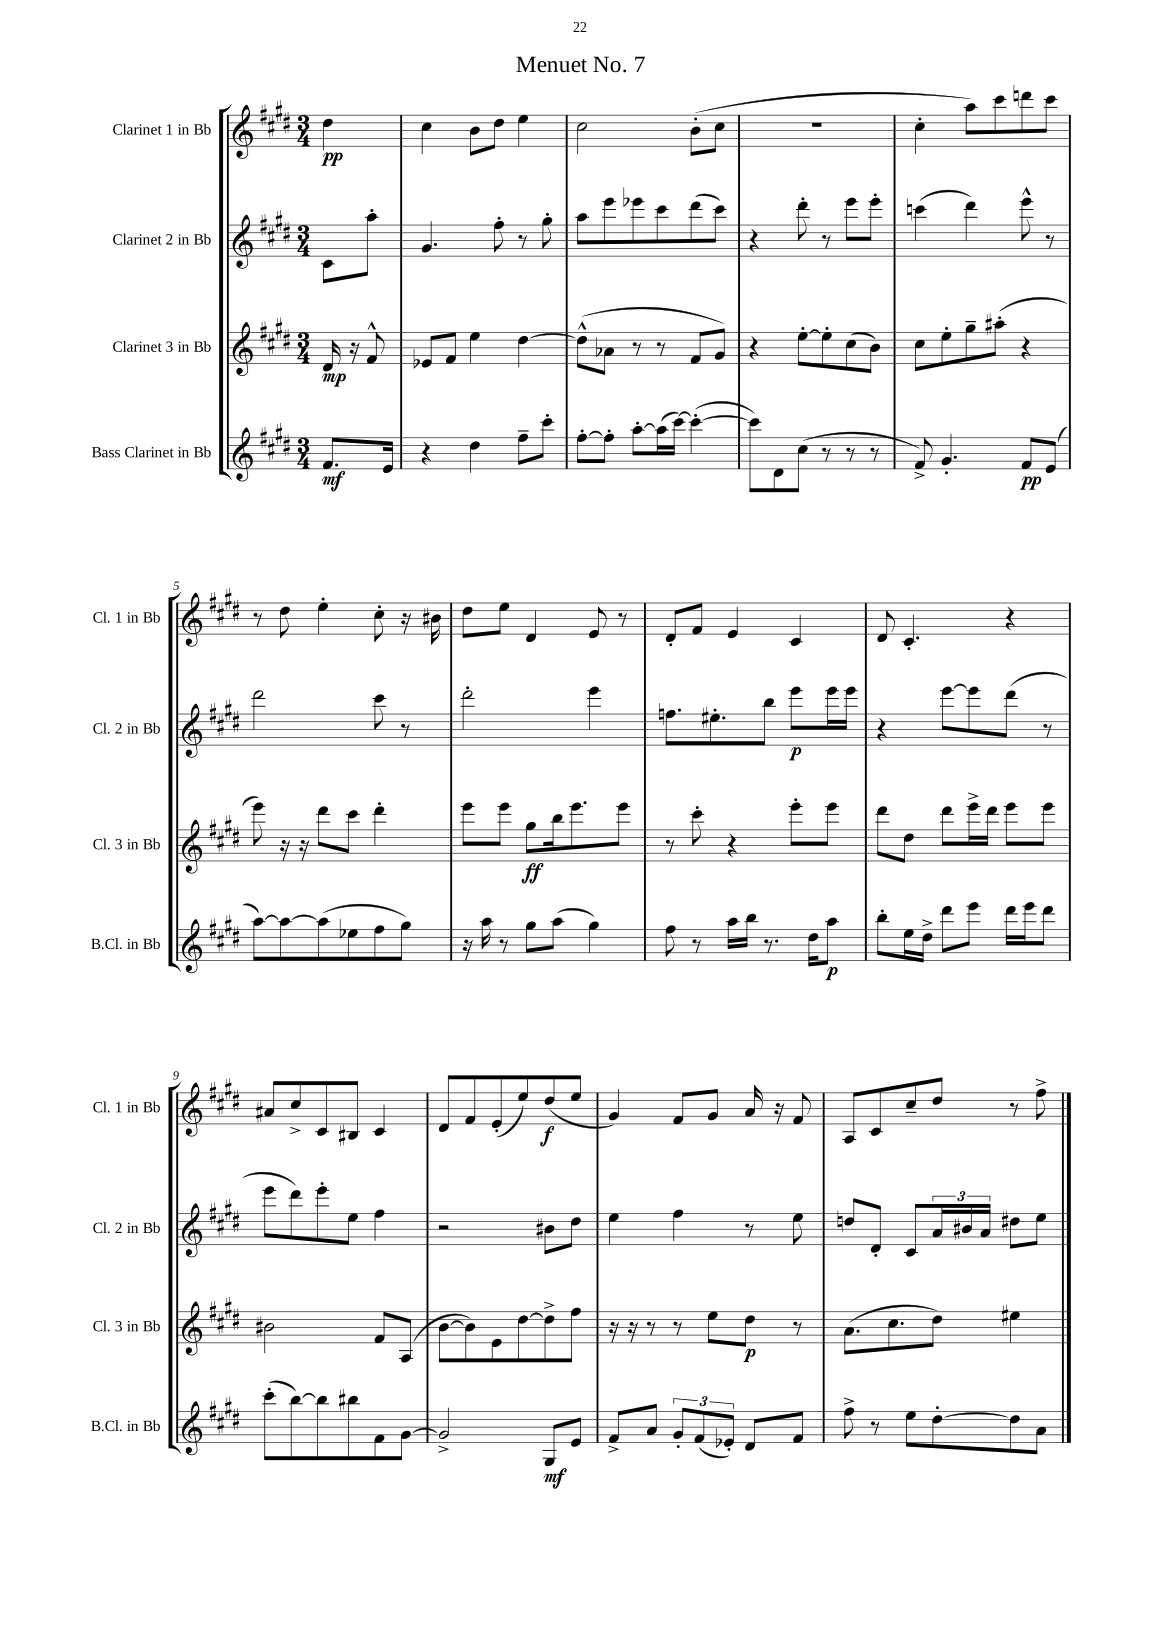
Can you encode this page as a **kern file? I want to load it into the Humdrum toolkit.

**kern	**kern	**kern	**kern
*staff4	*staff3	*staff2	*staff1
*clefG2	*clefG2	*clefG2	*clefG2
*k[f#c#g#d#]	*k[f#c#g#d#]	*k[f#c#g#d#]	*k[f#c#g#d#]
*M3/4	*M3/4	*M3/4	*M3/4
8.f#	16d#	8c#	4dd#
.	16r	.	.
.	8f#^^	8aa'	.
16e	.	.	.
=	=	=	=
4r	8e-	4.g#	4cc#
.	8f#	.	.
4dd#	4ee	.	8b
.	.	8ff#'	8dd#
8ff#~	[4dd#	8r	4ee
8ccc#'	.	8gg#'	.
=	=	=	=
[8ff#'	(8dd#^^]	8aa	2cc#
8ff#']	8a-	8eee	.
[8aa'	8r	8eee-	.
(16aa]	8r	8ccc#	.
[16ccc#)	.	.	.
(4ccc#'_	8f#	(8ddd#	(8b'
.	8g#)	8ccc#)	8cc#
=	=	=	=
8ccc#])	4r	4r	2.r
8d#	.	.	.
(8cc#	[8ee'	8ddd#'	.
8r	8ee']	8r	.
8r	(8cc#	8eee	.
8r	8b)	8eee'	.
=	=	=	=
8f#^)	8cc#	(4ccc	4cc#'
4.g#'	8ee'	.	.
.	8gg#~	4ddd#)	8aa)
.	(8aa#'	.	8ccc#
8f#	4r	8eee^^	8ddd
(8e	.	8r	8ccc#
=	=	=	=
[8aa)	8eee)	2ddd#	8r
8aa_	16r	.	8dd#
.	16r	.	.
(8aa]	8ddd#	.	4ee'
8ee-	8ccc#	.	.
8ff#	4ddd#'	8ccc#	8cc#'
8gg#)	.	8r	16r
.	.	.	16b#
=	=	=	=
16r	8eee	2ddd#'	8dd#
16aa	.	.	.
8r	8eee	.	8ee
8gg#	8gg#	.	4d#
(8aa	16bb	.	.
.	8.eee	.	.
4gg#)	.	4eee	8e
.	8eee	.	8r
=	=	=	=
8ff#	8r	8.ff	8d#'
8r	8ccc#'	.	8f#
.	.	8.ee#'	.
16aa	4r	.	4e
16bb	.	.	.
8.r	.	8bb	.
.	8eee'	8eee	4c#
16dd#	.	.	.
8aa	8eee	16eee	.
.	.	16eee	.
=	=	=	=
8bb'	8ddd#	4r	8d#
16ee	8dd#	.	4.c#'
16dd#^	.	.	.
8ddd#	8ddd#	[8eee	.
8eee	16eee^	8eee]	.
.	16ddd#	.	.
16ddd#	8eee	(8ddd#	4r
16eee	.	.	.
8ddd#	8eee	8r	.
=	=	=	=
(8ccc#'	2b#	8eee	8a#
[8bb)	.	8ddd#)	8cc#^
8bb]	.	8eee'	8c#
8bb#	.	8ee	8B#
8f#	8f#	4ff#	4c#
[8g#	(8A	.	.
=	=	=	=
2g#^]	[8b	2r	8d#
.	8b])	.	8f#
.	8e	.	(8e'
.	[8dd#	.	8ee)
8G#	8dd#^]	8b#	(8dd#
8e	8ff#	8dd#	8ee
=	=	=	=
8f#^	16r	4ee	4g#)
.	16r	.	.
8a	8r	.	.
12g#'	8r	4ff#	8f#
(12f#	.	.	.
.	8ee	.	8g#
12e-')	.	.	.
8d#	8dd#	8r	16a
.	.	.	16r
8f#	8r	8ee	8f#
=	=	=	=
8ff#^	(8.a	8dd	8A
8r	.	8d#'	8c#
.	8.cc#	.	.
8ee	.	8c#	8cc#~
[8dd#'	8dd#)	24a	8dd#
.	.	24b#	.
.	.	24a	.
8dd#]	4ee#	8dd#	8r
8a	.	8ee	8ff#^
==	==	==	==
*-	*-	*-	*-
